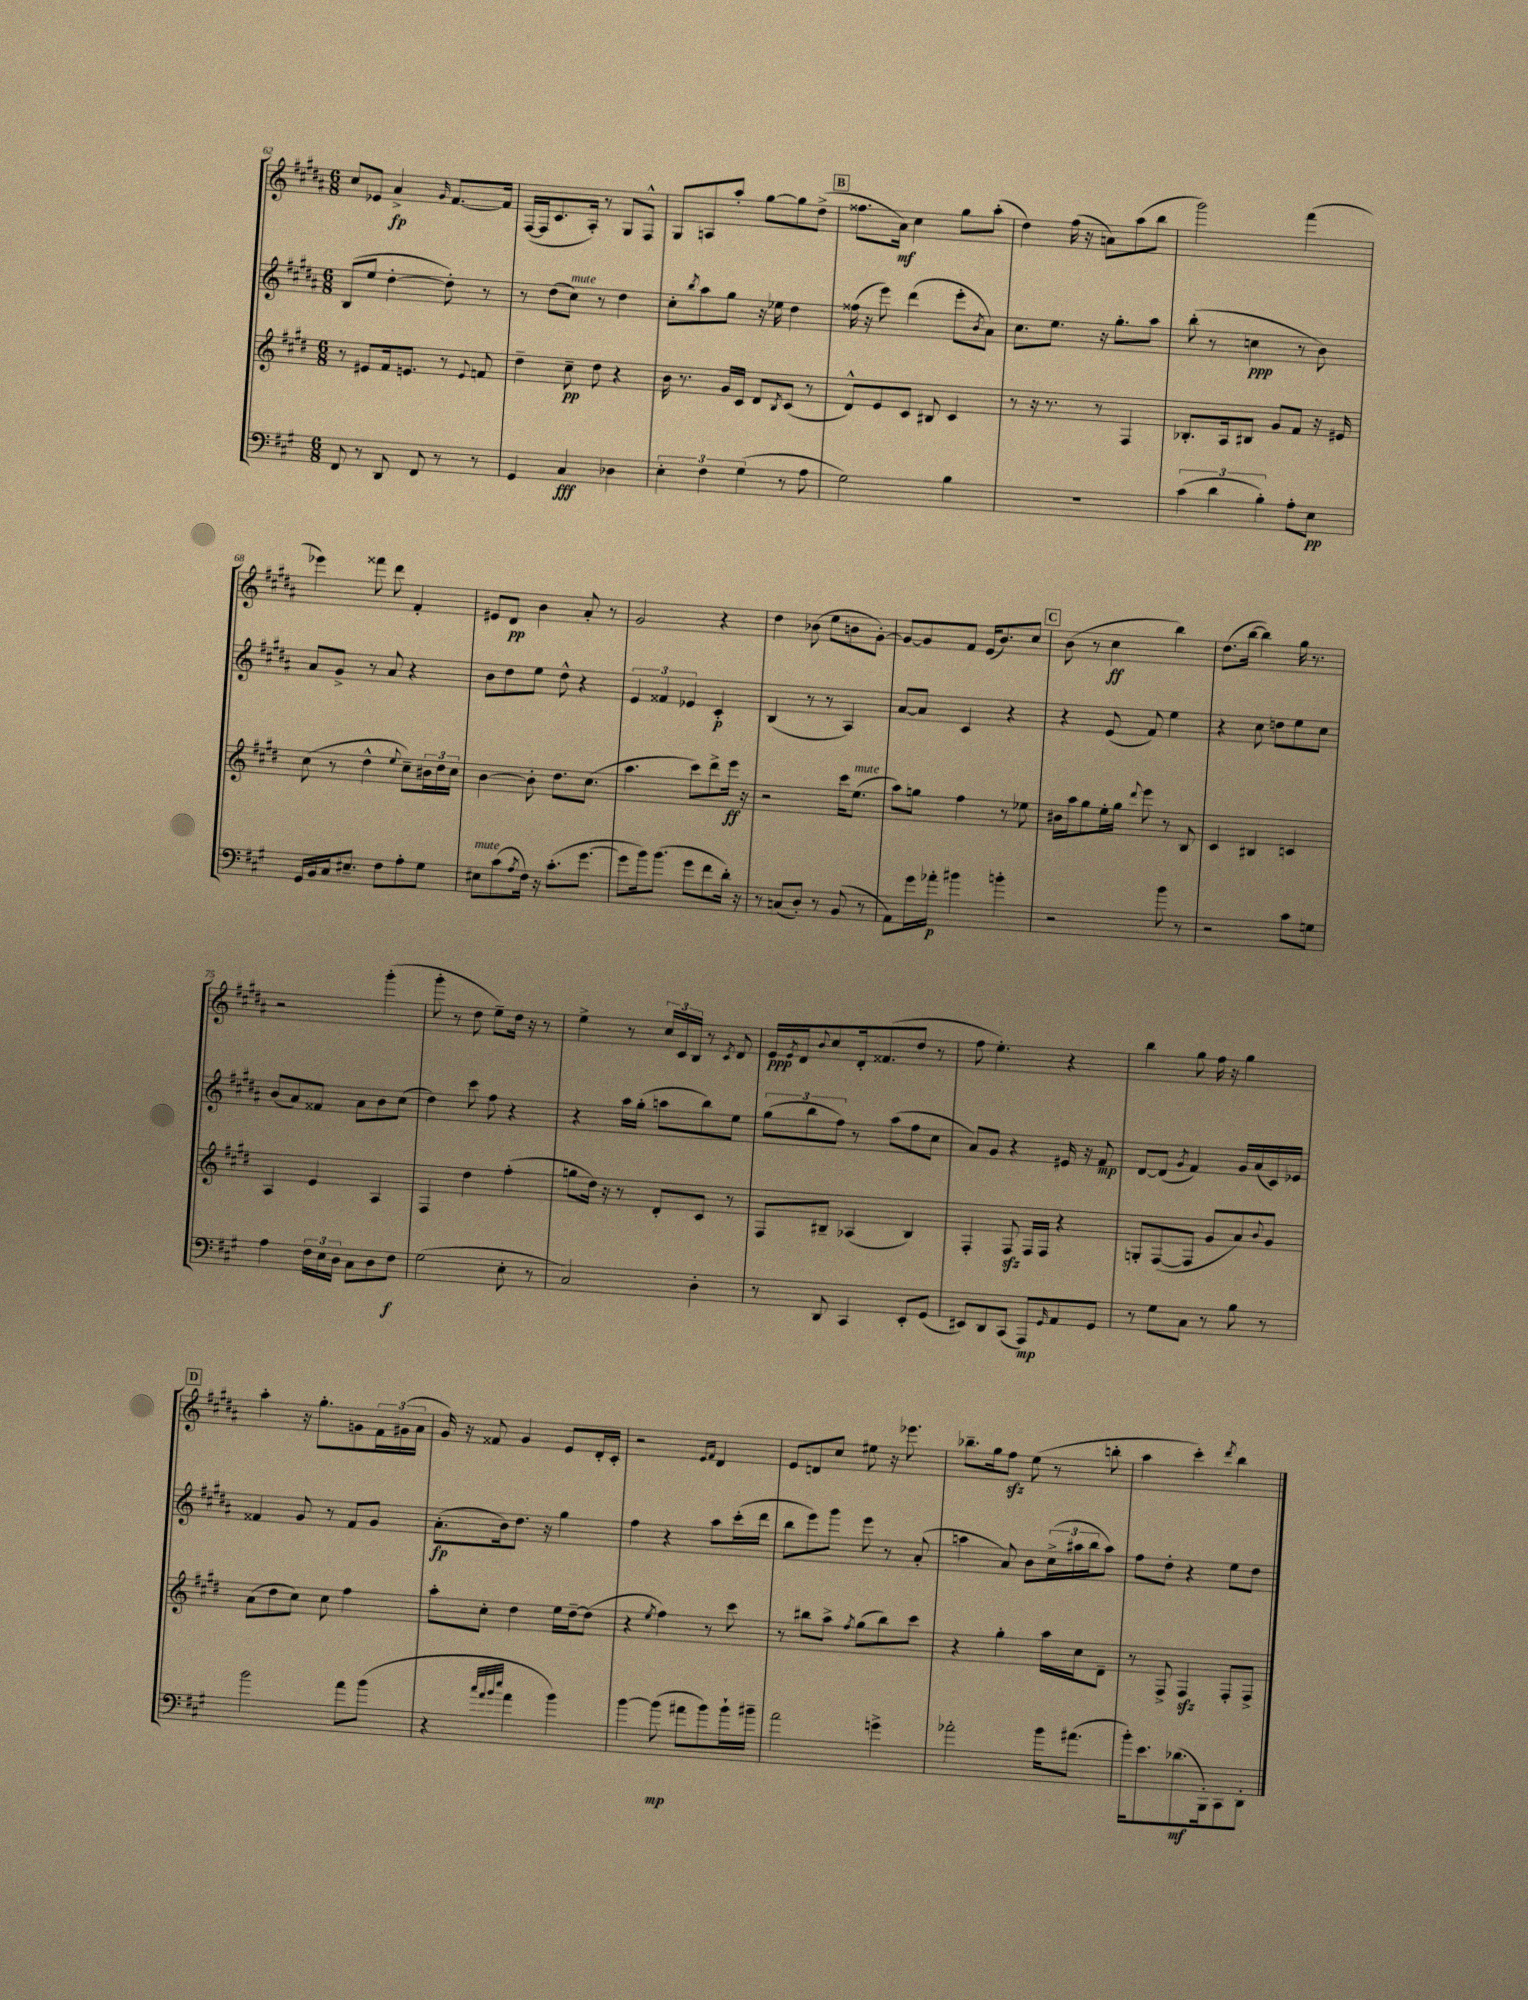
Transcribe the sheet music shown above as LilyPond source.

<<
\new StaffGroup <<
\new Staff = "s0" {
    \clef treble \key b \major \numericTimeSignature \time 6/8
    cis''8 ees'8 ais'4->\fp \grace { gis'16 } fis'8.~ fis'16 |
    fis16~( fis16 cis'8. ais16-.) r8 gis8 fis8-^ |
    gis8 a8 ais''8-. gis''8~ gis''8 dis''8->( |
    \mark \markup { \box "B" } fisis''8. ais'16\mf) cis''4 gis''8 ais''8-.( |
    dis''4) fis''16( r16 a'8) ais''8( b''8 |
    gis'''2) fis'''4( |
    ees'''4) fisis'''8 dis'''8 fis'4-. |
    eis'8 dis'8\pp b'4 ais'8-. r8 |
    gis'2 r4 |
    dis''4 bes'8( e''8 b'8 gis'8~-.) |
    gis'8~ gis'8 fis'8 e'16( b'8.) cis''8 |
    \mark \markup { \box "C" } b'8( r8 cis''4\ff b''4) |
    dis''8.( b''16~ b''4) gis''16 r8. |
    r2 gis'''4-.( |
    gis'''8-. r8 dis''8 e''8--) dis''16 r16 r8 |
    e''4-> r8 \tuplet 3/2 { cis''16 cis'16 b16 } r8 \acciaccatura { cis'8 } dis'8 |
    e'16\ppp \acciaccatura { e'8 } dis'16 \appoggiatura { b'8 } cis''8 dis'16-. fisis'8.( dis''8 r8 |
    fis''8 e''4.-.) r4 |
    b''4 gis''8 fis''16 r16 gis''4 |
    \mark \markup { \box "D" } ais''4-. r16 gis''8.-. g'8 \tuplet 3/2 { fis'16 gis'16( ais'16 } |
    gis'16) r16 fisis'8 gis'4 e'8 dis'16-. cis'16-. |
    r2 \grace { e'16 fis'16 } dis'4 |
    e'8 d'8 cis''8 eis''8 r16 ees'''8. |
    bes''8.-- gis''16 fis''8\sfz e''8( r8 b''8-. |
    ais''4 cis'''4-.) \acciaccatura { dis'''8 } b''4 \bar "|." |
}
\new Staff = "s1" {
    \clef treble \key b \major \numericTimeSignature \time 6/8
    b8( e''8 dis''4~-. dis''8-.) r8 |
    r8 dis''8( cis''8^\markup { \italic "mute" }) r8 dis''4 |
    cis''8-. \acciaccatura { b''8 } ais''8 gis''8 r16 ees''16 dis''4 |
    \mark \markup { \box "B" } fisis''16( r16 e'''8) dis'''4( e'''8-. \acciaccatura { b'8 } ais'8) |
    cis''8. e''8. r16 gis''8.-. ais''8 |
    b''8-.( r8 c''4\ppp r8 b'8) |
    ais'8 gis'8-> r8 ais'8 r4 |
    b'8 dis''8 e''8 dis''8-^ r4 |
    \tuplet 3/2 { e'4 fisis'4 ees'4 } cis'4-.\p |
    b4( r8 r8 ais4) |
    ais'8~ ais'8 cis'4 r4 |
    \mark \markup { \box "C" } r4 e'8( fis'8) e''4 |
    r4 cis''8 d''8 e''8 cis''8 |
    b'8( ais'8) fisis'8 ais'8 b'8 cis''8( |
    dis''4) cis'''8 fis''8 r4 |
    r4 ais''16 gis''16-.( a''8 b''8) e''8 |
    \tuplet 3/2 { gis''8( b''8 fis''8) } r8 ais''8( fis''8 cis''8 |
    ais'8) gis'8 r4 eis'16 r16 fis'8\mp |
    dis'8~ dis'8( \acciaccatura { gis'8 } fis'4) gis'16 ais'16( cis'16) ees'16 |
    \mark \markup { \box "D" } fisis'4 gis'8 r8 fisis'8 gis'8 |
    ais'8.-.\fp( b'16) dis''8. r16 gis''4 |
    fis''4 r4 ais''8 cis'''16-.( dis'''16 |
    b''8 e'''8) gis'''8 e'''8 r8 ais'8-.( |
    a''4 ais'8) b'8 \tuplet 3/2 { cis''16->( ais''16 b''16 } ais''8) |
    fis''8 dis''8-. r4 e''8 dis''8 \bar "|." |
}
\new Staff = "s2" {
    \clef treble \key e \major \numericTimeSignature \time 6/8
    r8 eis'8 fis'16 e'8. r8 \appoggiatura { e'8 } f'8 |
    dis''4-- cis''8--\pp dis''8 r4 |
    b'16 r8. gis'16 cis'16 dis'8 \acciaccatura { b8 } cis'8( r8 |
    \mark \markup { \box "B" } dis'8-^) e'8 cis'8 bis8 cis'4 |
    r8 r16 r8. r8 fis4 |
    bes8.-. a16 bis8 gis'8 fis'8 r16 eis'16 |
    cis''8( r8 dis''4-^ \appoggiatura { e''8 } cis''8--) \tuplet 3/2 { bis'16 dis''16 cis''16 } |
    b'4~ b'8-. dis''8. cis''8.( |
    a''4. cis'''8) dis'''8-> e'''16\ff r16 |
    r2 cis'''16 e''8.^\markup { \italic "mute" }( |
    a''8) g''8 fis''4 r8 ees''8 |
    \mark \markup { \box "C" } bis'16 a''16 gis''8 e''16-. gis''16 \appoggiatura { dis'''8 } e'''8 r8 b8 |
    cis'4 bis4 c'4 |
    a4 e'4 a4 |
    fis4 dis''4 fis''4-.( |
    g''8 dis''16) r16 r8 dis'8-. cis'8 r8 |
    fis8 bis8-- aes4( bis4) |
    fis4-. fis8\sfz fis16 fis16 r4 |
    g8-. fis8~( fis8 gis'8 a'8) \appoggiatura { b'8 } gis'8 |
    \mark \markup { \box "D" } a'8( dis''8 cis''8) cis''8 fis''4 |
    a''8-. cis''8-. dis''4 e''16 dis''16~-- dis''8( |
    r4 \acciaccatura { e''8 } fis''4) r8 cis'''8 |
    r8 bis''8 a''8-> \acciaccatura { fis''8 } gis''8( bis''8) cis'''8 |
    r4 gis''4-. a''16 cis''16 dis'8-- |
    r8 fis8-> fis4\sfz fis8-. fis8-> \bar "|." |
}
\new Staff = "s3" {
    \clef bass \key a \major \numericTimeSignature \time 6/8
    fis,8 r8 d,8 fis,8 r8 r8 |
    gis,4 cis4\fff des4 |
    \tuplet 3/2 { e4-. fis4 gis4( } r8 a8 |
    \mark \markup { \box "B" } gis2) b4 |
    R2. |
    \tuplet 3/2 { cis'4( d'4 b4-.) } a8-. e8\pp |
    gis,16 b,16 cis16 eis8.-- fis8 a8-. gis8 |
    eis8^\markup { \italic "mute" } cis'8( \acciaccatura { a8 } fis16) r16 cis'8.-.( gis'8.~ |
    gis'8 b'16) b'8.( gis'8 fis'8 d'16-.) r16 |
    r8 c8( d8-.) r8 b,8( r8 |
    a,8) gis'16 aes'16-.\p bis'4 b'4-. |
    \mark \markup { \box "C" } r2 b'8 r8 |
    r2 cis'8 g8 |
    a4 \tuplet 3/2 { fis16 e16 d16 } cis8 d8 fis8\f |
    gis2( e8-. r8 |
    cis2) d4-. |
    r8 d,8 cis,4 e,8-. gis,8( |
    eis,8) d,8 cis,8( a,,8\mp) \grace { gis,16 } a,8 gis,8 |
    r8 gis8 cis8 r8 b8 r8 |
    \mark \markup { \box "D" } b'2 a'8 b'8( |
    r4 \grace { cis''32 a'32 b'32 e''32 } a'4 b'4) |
    b'4~ b'8\mp( ais'8 b'8) b'16-! bis'16-- |
    a'2 g'4-> |
    aes'2-. b'16 ais'8.( |
    b'16-.) e'8. des'8.\mf( b,,16-.) cis,8 d,8-. \bar "|." |
}
>>
>>
\layout { \context { \Score currentBarNumber = #62 } }
